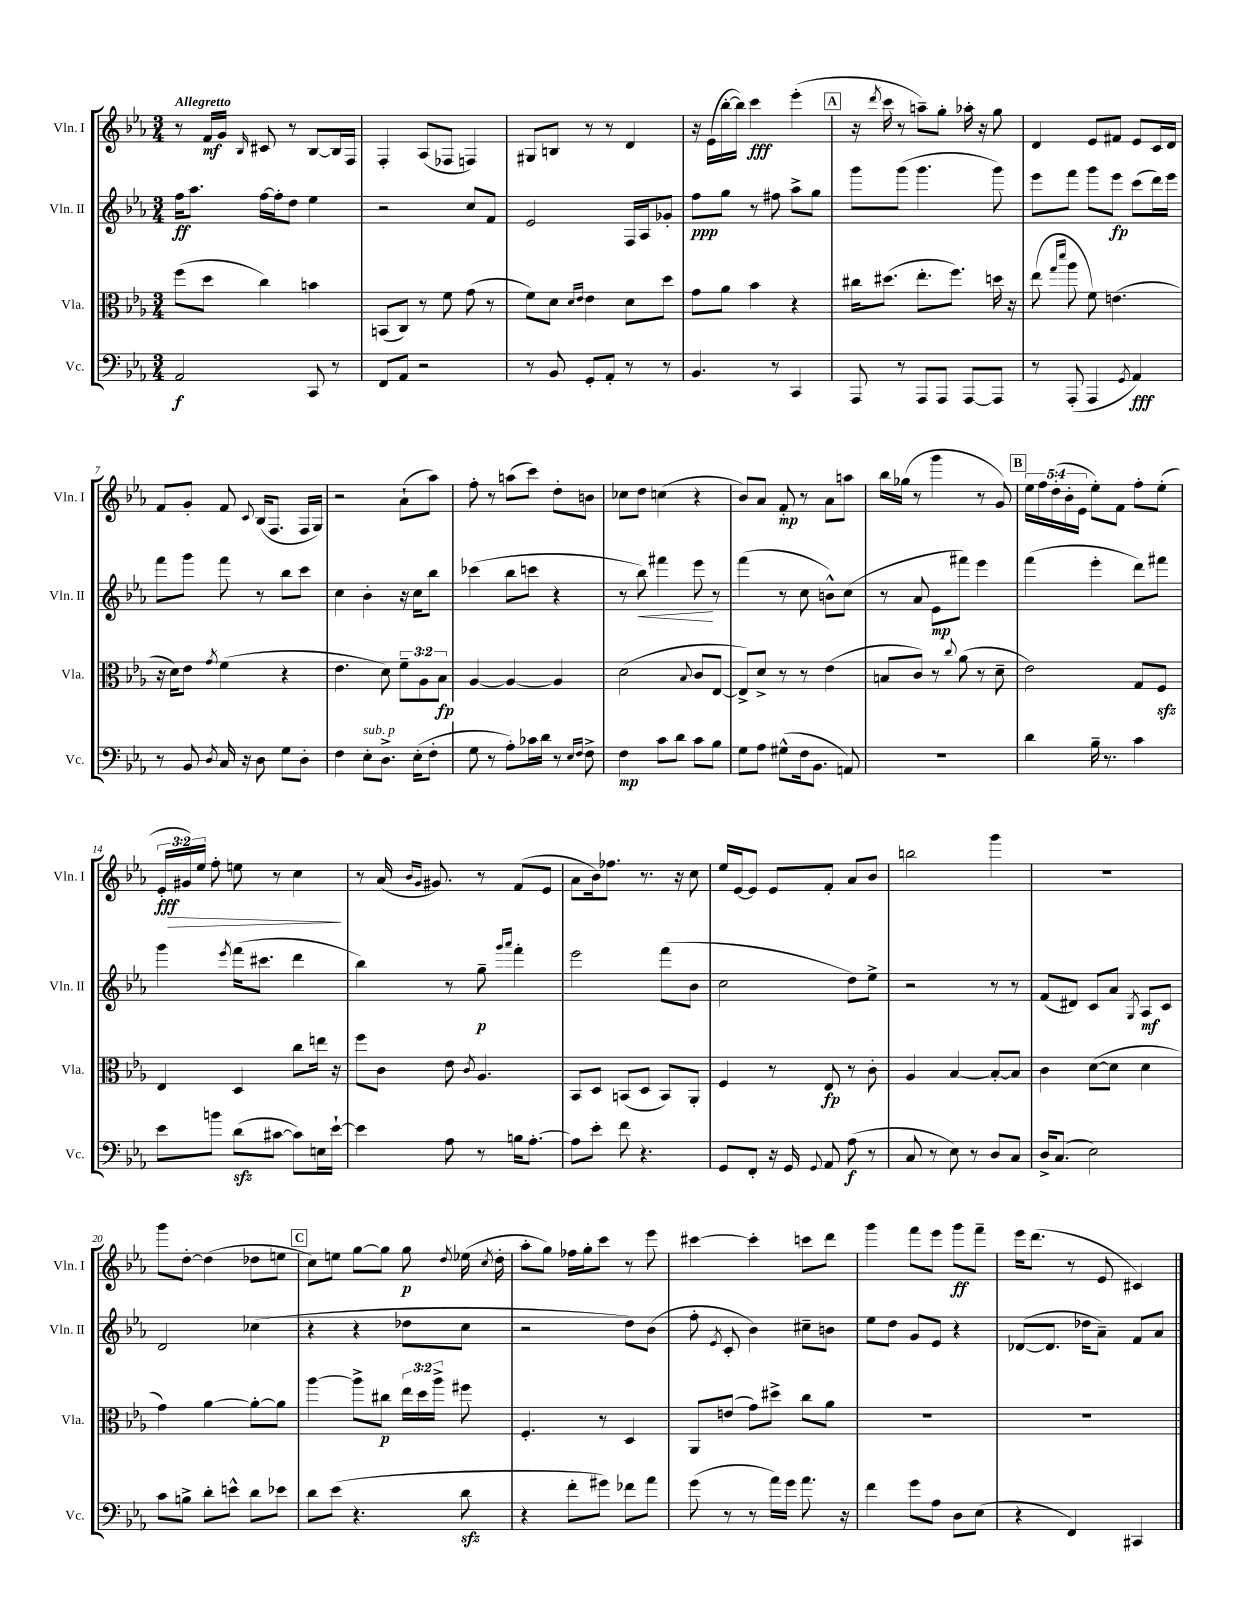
<<
\new StaffGroup <<
\new Staff = "s0" \with { instrumentName = "Vln. I" shortInstrumentName = "Vln. I" } {
    \clef treble \key ees \major \numericTimeSignature \time 3/4 \override Staff.TupletNumber.text = #tuplet-number::calc-fraction-text \tempo "Allegretto"
    \autoBeamOff r8 f'16[\mf g'16] \grace { bes16 } cis'8 r8 bes8[~ bes16 f16] |
    f4-. aes8[( fes8] f4) |
    gis8[ b8] r8 r8 d'4 |
    r16 ees'16[( bes''16~-. bes''16]) c'''4\fff ees'''4-.( |
    \mark \markup { \box "A" } r16 \acciaccatura { d'''8 } c'''16 r8 a''8[--) g''8]-. aes''16-. r16 g''8 |
    d'4 ees'8[ fis'8] ees'8[ c'16 d'16] |
    f'8[ g'8]-. f'8 \appoggiatura { c'8 } bes16[( f8.] f16[ g16]) |
    r2 aes'8[-!( aes''8]) |
    f''8-. r8 a''8[( c'''8]) d''8[-. b'8] |
    ces''8[ d''8] c''4( r4 |
    bes'8[) aes'8] f'8-.\mp r8 aes'8[ a''8] |
    bes''16[ ges''16]( r8 g'''4 r8 g'8) |
    \mark \markup { \box "B" } \tuplet 5/4 { ees''16[ f''16 d''16-.( bes'16-. ees'16] } ees''8[-.) f'8] f''8[-. ees''8]-.( |
    \tuplet 3/2 { ees'16[-.\fff gis'16\>) ees''16] } f''8-. e''8 r8 c''4\! |
    r8 aes'16( \grace { bes'16[ g'16] } gis'8.) r8 f'8[( ees'8] |
    aes'8[ bes'16) fes''8.] r8. r16 c''8 |
    ees''16[ ees'16~ ees'8] ees'8[ f'8]-. aes'8[ bes'8] |
    b''2 g'''4 |
    R2. |
    g'''8[ d''8]~-. d''4( des''8[ e''8] |
    \mark \markup { \box "C" } c''8[) e''8] g''8[~ g''8] g''8\p \acciaccatura { d''8 } ees''16( \acciaccatura { c''8 } d''16-. |
    aes''8[-. g''8]) fes''16[ g''16-. c'''8] r8 ees'''8 |
    cis'''4~ cis'''4-. c'''8[ d'''8] |
    g'''4 f'''8[ ees'''8] g'''8[\ff f'''8]-- |
    ees'''16[ d'''8.]( r8 ees'8 cis'4) \bar "|." |
}
\new Staff = "s1" \with { instrumentName = "Vln. II" shortInstrumentName = "Vln. II" } {
    \clef treble \key ees \major \numericTimeSignature \time 3/4
    \autoBeamOff f''16[\ff aes''8.] f''16[~ f''16-. d''8] ees''4 |
    r2 c''8[ f'8] |
    ees'2 f16[ aes16 ges'8]-. |
    f''8[\ppp g''8] r8 fis''8 aes''8[-> g''8] |
    \mark \markup { \box "A" } g'''8[ g'''8]( g'''4. g'''8) |
    ees'''8[ f'''8] g'''8[ ees'''8]\fp c'''8[( d'''16) ees'''16] |
    f'''8[ g'''8] f'''8 r8 bes''8[ c'''8] |
    c''4 bes'4-. r16 c''16[ bes''8] |
    ces'''4( bes''8[ c'''8] r4 |
    r8 bes''8\<) fis'''4 ees'''8\! r8 |
    f'''4( r8 c''8 b'8[-^) c''8]( |
    r8 aes'8 ees'8[\mp fis'''8]) ees'''4 |
    \mark \markup { \box "B" } f'''4( ees'''4-. d'''8[) fis'''8] |
    g'''4 \acciaccatura { ees'''8 } f'''16[( cis'''8.] d'''4 |
    bes''4) r8 g''8--\p \grace { g'''16[ aes'''16] } f'''4-. |
    ees'''2 f'''8[( bes'8] |
    c''2 d''8[) ees''8]-> |
    r2 r8 r8 |
    f'8[( dis'8]) c'8[ aes'8] \acciaccatura { g8 } aes8[\mf c'8] |
    d'2 ces''4( |
    \mark \markup { \box "C" } r4 r4 des''8[ c''8] |
    r2 d''8[) bes'8]( |
    f''8-. \acciaccatura { ees'8 } c'8-. bes'4) cis''8[-- b'8] |
    ees''8[ d''8] g'8[ ees'8] r4 |
    des'8[~( des'8.] des''16[ aes'8]--) f'8[ aes'8] \bar "|." |
}
\new Staff = "s2" \with { instrumentName = "Vla." shortInstrumentName = "Vla." } {
    \clef alto \key ees \major \numericTimeSignature \time 3/4 \override Staff.TupletNumber.text = #tuplet-number::calc-fraction-text
    \autoBeamOff f''8[( d''8] c''4) b'4 |
    b,8[( c8]) r8 f'8 g'8( r8 |
    f'8[) d'8] \grace { d'16[ ees'16] } ees'4 d'8[ d''8] |
    g'8[ aes'8] bes'4 r4 |
    \mark \markup { \box "A" } cis''16[ dis''8.]( ees''8.[-. f''8.]) d''16 r16 |
    ees''8( \grace { g''16[ d'''16] } aes''8 f'8) e'4.( |
    r16 d'16[) ees'8] \acciaccatura { g'8 } f'4( r4 |
    ees'4. d'8) \tuplet 3/2 { f'8[-- aes8 bes8]\fp } |
    aes4~ aes4~ aes4 |
    d'2( \appoggiatura { bes8 } c'8[ ees8]~ |
    ees8[->) d'8]-> r8 r8 ees'4( |
    b8[ c'8]) r8 \appoggiatura { c''8 } aes'8( r8 d'8-- |
    \mark \markup { \box "B" } ees'2) g8[ f8]\sfz |
    ees4 d4 c''8[ e''16] r16 |
    f''8[ c'8] ees'8 \acciaccatura { c'8 } aes4. |
    bes,8[ d8] b,8[( d8] b,8[) aes,8]-. |
    f4 r8 ees8\fp r8 c'8-. |
    aes4 bes4~ bes8[~-. bes8] |
    c'4 d'8[~( d'8] d'4 |
    g'4) aes'4~ aes'8[~-. aes'8] |
    \mark \markup { \box "C" } aes''4~ aes''8[-> cis''8]\p \tuplet 3/2 { ees''16[ d''16 aes''16]-> } fis''8 |
    f4.-. r8 d4 |
    aes,8[ e'8]( g'8[) dis''8]-> c''8[ aes'8] |
    R2. |
    R2. \bar "|." |
}
\new Staff = "s3" \with { instrumentName = "Vc." shortInstrumentName = "Vc." } {
    \clef bass \key ees \major \numericTimeSignature \time 3/4
    \autoBeamOff aes,2\f c,8 r8 |
    f,8[ aes,8] r2 |
    r8 bes,8 g,8[-. aes,8]-. r8 r8 |
    bes,4. r8 c,4 |
    \mark \markup { \box "A" } aes,,8 r8 aes,,8[ aes,,8] aes,,8[~ aes,,8] |
    r8 aes,,8-.( aes,,4 \acciaccatura { g,8 } aes,4\fff) |
    r8 bes,8 \acciaccatura { d8 } c16 r16 d8 g8[ d8]-. |
    f4 ees8[-.^\markup { \italic "sub. p" } d8.]-> ees16[-.( f8]-. |
    g8 r8 aes8[-.) ces'16 d'16] r8 \grace { ees16[ f16] } f8-> |
    f4\mp c'8[ d'8] c'8[ bes8] |
    g8[ aes8] gis8[-^( f16 bes,8.] a,8) |
    R2. |
    \mark \markup { \box "B" } d'4 bes16-- r8. c'4 |
    ees'8[ b'8] d'8[\sfz( cis'8]~ cis'8[) e16 ees'16]~-! |
    ees'4 aes8 r8 b16[ aes8.]~-. |
    aes8[ ees'8]-. f'8 r4. |
    g,8[ f,8]-. r16 g,16 \appoggiatura { g,8 } aes,8 aes8\f( r8 |
    c8 r8 ees8) r8 d8[ c8] |
    d16[-> c8.]( ees2) |
    c'8[ b8]-> d'8[-. e'8]-^ d'8[ ees'8] |
    \mark \markup { \box "C" } d'8[ ees'8]( r4. d'8\sfz |
    r4 f'8[-. gis'8]) fes'8[ aes'8] |
    g'8( r8 r8 aes'16[) g'16] aes'8. r16 |
    f'4 g'8[ aes8] d8[ ees8]( |
    r4 f,4) cis,4 \bar "|." |
}
>>
>>
